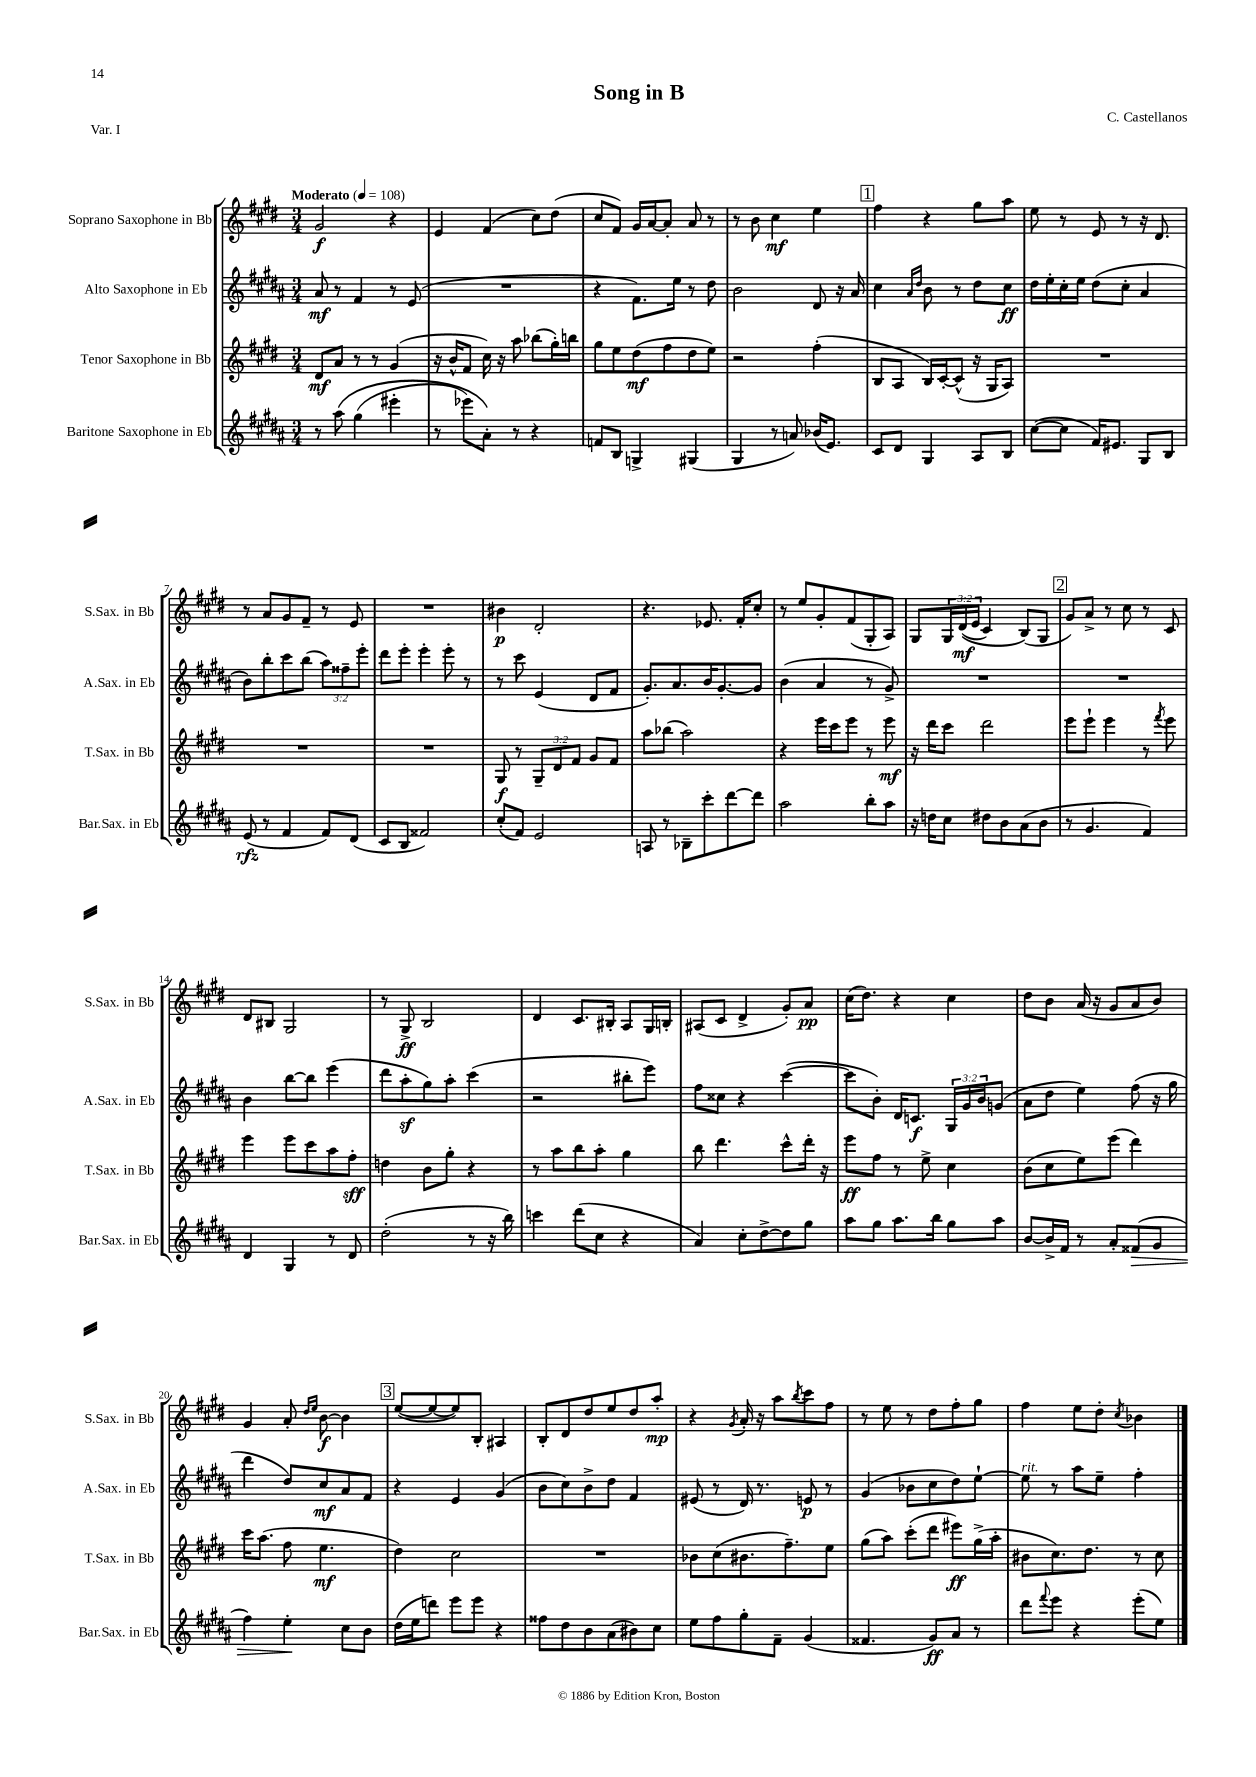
\header { title = "Song in B" composer = "C. Castellanos" piece = "Var. I" }
<<
\new StaffGroup <<
\new Staff = "s0" \with { instrumentName = "Soprano Saxophone in Bb" shortInstrumentName = "S.Sax. in Bb" } {
    \clef treble \key e \major \numericTimeSignature \time 3/4 \override Staff.TupletNumber.text = #tuplet-number::calc-fraction-text \tempo "Moderato" 4 = 108
    gis'2\f r4 |
    e'4 fis'4( cis''8) dis''8( |
    cis''8 fis'8) gis'16 a'16~ a'8-. a'8 r8 |
    r8 b'8 cis''4\mf e''4 |
    \mark \markup { \box "1" } fis''4 r4 gis''8 a''8 |
    e''8 r8 e'8 r8 r16 dis'8. |
    r8 a'8 gis'8 fis'8-- r8 e'8 |
    R2. |
    bis'4\p dis'2-. |
    r4. ees'8. fis'16-. cis''8-. |
    r8 e''8 gis'8-. fis'8( gis8-. a8) |
    gis8 \tuplet 3/2 { gis16 dis'16\mf(\( e'16 } cis'4) b8(\) gis8 |
    \mark \markup { \box "2" } gis'8) a'8-> r8 cis''8 r8 cis'8 |
    dis'8 bis8 gis2 |
    r8 gis8->\ff b2 |
    dis'4 cis'8. bis16-. a8 gis16 b16-. |
    ais8( cis'8 dis'4-> gis'8-.) a'8\pp |
    cis''16( dis''8.) r4 cis''4 |
    dis''8 b'8 a'16( r16 gis'8 a'8 b'8) |
    gis'4 a'8-. \grace { dis''16 e''16 } b'8~\f b'4 |
    \mark \markup { \box "3" } e''8~( e''8~ e''8) b8-. ais4 |
    b8-. dis'8 dis''8 e''8 dis''8 a''8-.\mp |
    r4 \acciaccatura { gis'8 } a'16-. r16 a''8 \acciaccatura { b''8 } cis'''8 fis''8 |
    r8 e''8 r8 dis''8 fis''8-. gis''8 |
    fis''4 e''8 dis''8-. \acciaccatura { cis''8 } bes'4 \bar "|." |
}
\new Staff = "s1" \with { instrumentName = "Alto Saxophone in Eb" shortInstrumentName = "A.Sax. in Eb" } {
    \clef treble \key b \major \numericTimeSignature \time 3/4 \override Staff.TupletNumber.text = #tuplet-number::calc-fraction-text
    ais'8\mf r8 fis'4 r8 e'8( |
    R2. |
    r4 fis'8.) e''16 r8 dis''8 |
    b'2 dis'8 r16 ais'16 |
    \mark \markup { \box "1" } cis''4 \grace { ais'16 dis''16 } b'8 r8 dis''8 cis''8\ff |
    dis''16 e''16-. cis''16-. e''16 dis''8( cis''8-. ais'4 |
    b'8) b''8-. cis'''8 b''8( \tuplet 3/2 { ais''8) fisis''8-- e'''8-. } |
    dis'''8 e'''8-. e'''4-. e'''8-. r8 |
    r8 cis'''8 e'4( dis'8 fis'8 |
    gis'8.-.) ais'8. b'16 gis'8.~-. gis'8 |
    b'4( ais'4 r8 gis'8->) |
    R2. |
    \mark \markup { \box "2" } R2. |
    b'4 b''8~ b''8 e'''4( |
    dis'''8 ais''8-.\sf gis''8) ais''8-. cis'''4( |
    r2 bis''8-. e'''8) |
    fis''8 cisis''8 r4 cis'''4~( |
    cis'''8 b'8-.) dis'16 c'8.\f \tuplet 3/2 { gis16 gis'16 b'16 } g'8( |
    ais'8 dis''8 e''4) fis''8( r16 gis''16 |
    dis'''4 dis''8) cis''8\mf ais'8 fis'8 |
    \mark \markup { \box "3" } r4 e'4 gis'4( |
    b'8 cis''8) b'8-> dis''8 fis'4 |
    eis'8( r8 dis'16) r8. e'8\p r8 |
    gis'4( bes'8 cis''8 dis''8) e''8~-! |
    e''8^\markup { \italic "rit." } r8 ais''8 e''8-- fis''4-. \bar "|." |
}
\new Staff = "s2" \with { instrumentName = "Tenor Saxophone in Bb" shortInstrumentName = "T.Sax. in Bb" } {
    \clef treble \key e \major \numericTimeSignature \time 3/4 \override Staff.TupletNumber.text = #tuplet-number::calc-fraction-text
    dis'8\mf a'8 r8 r8 gis'4( |
    r16 b'16-^ fis'8 cis''16) r16 a''8 bes''8( gis''16-.) b''16 |
    gis''8 e''8 dis''8\mf( fis''8 dis''8 e''8) |
    r2 fis''4-.( |
    \mark \markup { \box "1" } b8 a8 b16) cis'16~-. cis'8-^( r16 gis16 a8) |
    R2. |
    R2. |
    R2. |
    gis8\f r8 \tuplet 3/2 { gis8-- dis'8 fis'8 } gis'8 fis'8 |
    a''8 bes''8( a''2) |
    r4 e'''16 cis'''16 e'''8 r8 e'''8\mf |
    r16 dis'''16 cis'''8 dis'''2 |
    \mark \markup { \box "2" } e'''8 e'''8-! e'''4 r8 \acciaccatura { fis'''8 } e'''8 |
    e'''4 e'''8 cis'''8 a''8 fis''8-.\sff |
    d''4 b'8 gis''8-. r4 |
    r8 a''8 b''8 a''8-. gis''4 |
    b''8 dis'''4. cis'''8-^ dis'''16-. r16 |
    e'''8\ff fis''8 r8 e''8-> cis''4 |
    b'8( cis''8 e''8) e'''8( dis'''4) |
    cis'''16 a''8.( fis''8 e''4.\mf |
    \mark \markup { \box "3" } dis''4) cis''2 |
    R2. |
    bes'8 cis''8( bis'8. fis''8.--) e''8 |
    gis''8( a''8) cis'''8-.( dis'''8 eis'''8\ff) gis''16->( a''16-. |
    bis'8 cis''8.) dis''8. r8 cis''8 \bar "|." |
}
\new Staff = "s3" \with { instrumentName = "Baritone Saxophone in Eb" shortInstrumentName = "Bar.Sax. in Eb" } {
    \clef treble \key b \major \numericTimeSignature \time 3/4
    r8 ais''8\( gis''4( eis'''4-. |
    r8 ees'''8) ais'8-.\) r8 r4 |
    f'8 b8 g4-> gis4( |
    gis4 r8 a'8) bes'16( e'8.) |
    \mark \markup { \box "1" } cis'8 dis'8 gis4 ais8 b8 |
    cis''8~( cis''8 fis'16) eis'8. gis8 b8 |
    e'8\rfz( r8 fis'4 fis'8) dis'8( |
    cis'8 b8 fisis'2) |
    cis''8-.( fis'8) e'2 |
    a8 r8 bes8-- cis'''8-. dis'''8~ dis'''8 |
    ais''2 b''8-. ais''8 |
    r16 d''16 cis''8 dis''8 b'8 ais'8( b'8 |
    \mark \markup { \box "2" } r8 gis'4. fis'4) |
    dis'4 gis4 r8 dis'8 |
    dis''2-.( r8 r16 b''16) |
    c'''4 dis'''8( cis''8 r4 |
    ais'4) cis''8-. dis''8~-> dis''8 gis''8 |
    ais''8 gis''8 ais''8. b''16 gis''8 ais''8 |
    b'8~ b'16-> fis'16 r8 ais'8-. fisis'8\>( gis'8 |
    fis''4) e''4-.\! cis''8 b'8 |
    \mark \markup { \box "3" } dis''16( e''16 d'''8) e'''8 e'''8 r4 |
    fisis''8 dis''8 b'8 ais'8( bis'8) cis''8 |
    e''8 fis''8 gis''8-. fis'8-- gis'4( |
    fisis'4. gis'8\ff) ais'8 r8 |
    dis'''8 \appoggiatura { fis'''8 } e'''8 r4 e'''8-.( e''8) \bar "|." |
}
>>
>>
